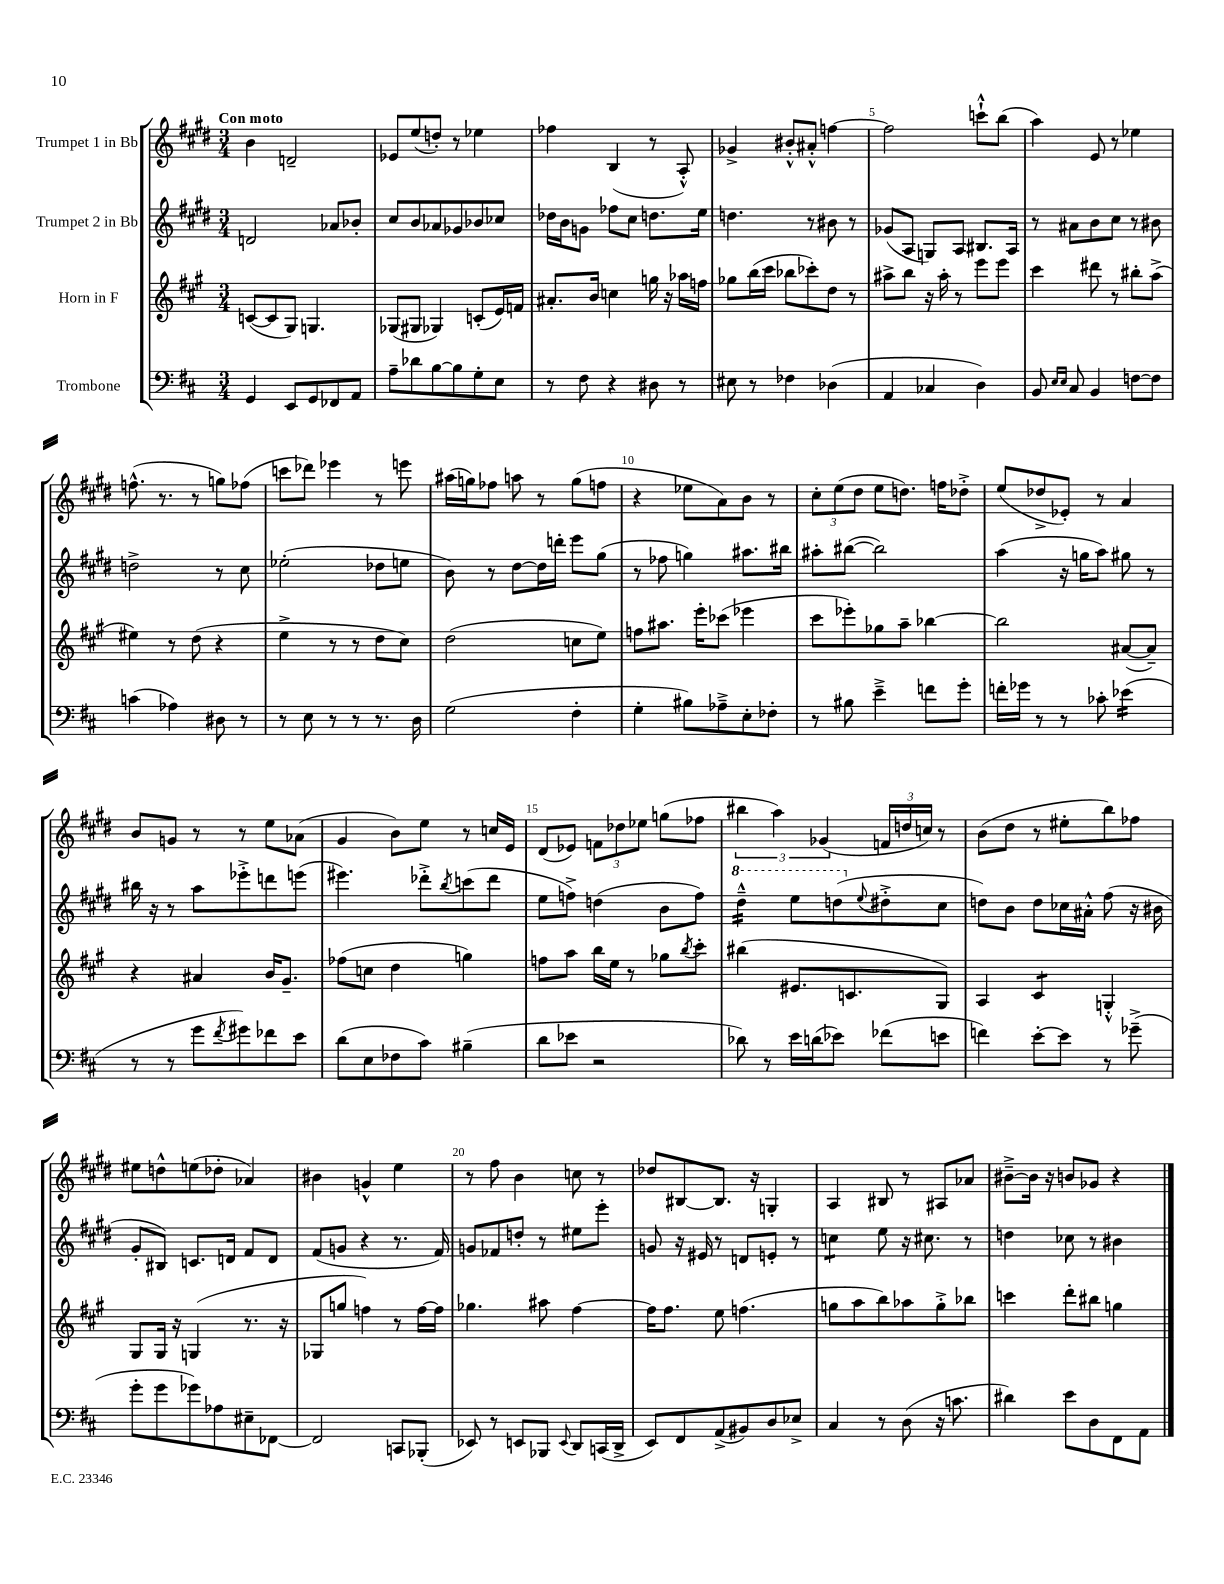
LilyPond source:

<<
\new StaffGroup <<
\new Staff = "s0" \with { instrumentName = "Trumpet 1 in Bb" } {
    \clef treble \key e \major \numericTimeSignature \time 3/4 \tempo "Con moto"
    b'4 d'2-- |
    ees'8 e''8( d''8-.) r8 ees''4 |
    fes''4 b4( r8 a8-.-^) |
    ges'4-> bis'8-.-^ ais'8-.-^ f''4~ |
    f''2 c'''8-!-^ b''8( |
    a''4) e'8 r8 ees''4 |
    f''8.-^( r8. r8 g''8) fes''8( |
    c'''8 des'''8) ees'''4 r8 e'''8 |
    ais''16( g''16) fes''8 a''8 r8 g''8( f''8 |
    r4 ees''8 a'8) b'8 r8 |
    \tuplet 3/2 { cis''8-. e''8( dis''8 } e''8 d''8.) f''16 des''8-.-> |
    e''8( des''8-> ees'8-.) r8 a'4 |
    b'8 g'8 r8 r8 e''8 aes'8( |
    gis'4 b'8) e''8 r8 c''16 e'16 |
    dis'8( ees'8) \tuplet 3/2 { f'8 des''8 ees''8 } g''8( fes''8 |
    \tuplet 3/2 { bis''4 a''4) ges'4( } \tuplet 3/2 { f'16 d''16 c''16) } r8 |
    b'8( dis''8 r8 eis''8-. b''8) fes''8 |
    eis''8 d''8-^ e''8( des''8-. aes'4) |
    bis'4 g'4-^ e''4 |
    r8 fis''8 b'4 c''8 r8 |
    des''8 bis8~ bis8. r16 g4-. |
    a4 bis8 r8 ais8 aes'8 |
    bis'8~---> bis'16 r16 b'8 ges'8 r4 \bar "|." |
}
\new Staff = "s1" \with { instrumentName = "Trumpet 2 in Bb" } {
    \clef treble \key e \major \numericTimeSignature \time 3/4
    d'2 aes'8 bes'8-. |
    cis''8 b'8 aes'8 ges'8 bes'8 ces''8 |
    des''16 b'16 g'8 fes''8 cis''8 d''8. e''16 |
    d''4. r8 bis'8 r8 |
    ges'8( a8 g8) a8 bis8. a16 |
    r8 ais'8 b'8 cis''8 r8 bis'8 |
    d''2-> r8 cis''8 |
    ees''2-.( des''8 e''8 |
    b'8) r8 dis''8~ dis''16 d'''16-. e'''8 gis''8( |
    r8 fes''8 g''4) ais''8. bis''16 |
    ais''8-. bis''8~( bis''2) |
    a''4( r16 g''16 a''8) gis''8 r8 |
    bis''16 r16 r8 a''8 ees'''8-.-> d'''8 e'''8( |
    eis'''4.) des'''8-.-> \acciaccatura { b''8 } c'''8( des'''8 |
    e''8 f''8->) d''4( b'8 f''8) |
    \ottava #1 dis'''4:16---^ e'''8 d'''8( \ottava #0 \appoggiatura { e''8 } dis''!8-.-> cis''8 |
    d''8) b'8 d''8 ces''16 ais'16-.-^ fis''8( r16 bis'16 |
    gis'8-. bis8) c'8. d'16 fis'8 d'8 |
    fis'8( g'8 r4 r8. fis'16) |
    g'8 fes'8 d''8-. r8 eis''8 e'''8-. |
    g'8 r16 eis'16 r8 d'8 e'8-. r8 |
    c''4:8 e''8 r16 cis''8. r8 |
    d''4 ces''8 r8 bis'4 \bar "|." |
}
\new Staff = "s2" \with { instrumentName = "Horn in F" } {
    \clef treble \key a \major \numericTimeSignature \time 3/4
    c'8~( c'8 gis8) g4. |
    ges8( gis8 ges4) c'8-.( e'16) f'16 |
    ais'8.-. b'16 c''4 g''16 r16 aes''16 f''16 |
    ges''8 b''16( cis'''16 bes''8 ces'''8-.) d''8 r8 |
    ais''8-> b''8 r16 ais''16-. r8 e'''8 e'''8 |
    cis'''4 dis'''8 r8 bis''8-. a''8->( |
    eis''4) r8 d''8( r4 |
    e''4-> r8 r8 d''8 cis''8) |
    d''2( c''8 e''8) |
    f''8 ais''8. e'''16-. ces'''8( ees'''4 |
    cis'''8 ees'''8-.) ges''8 a''8-- bes''4~ |
    bes''2 ais'8~( ais'8--) |
    r4 ais'4 b'16 gis'8.-- |
    fes''8( c''8 d''4 g''4) |
    f''8 a''8 b''16 e''16 r8 ges''8 \acciaccatura { b''8 } cis'''8-. |
    bis''4( eis'8. c'8. gis8) |
    a4 cis'4:8 g4-.-^ |
    gis8 gis16 r16 g4( r8. r16 |
    ges8 g''8 f''4) r8 f''16~ f''16 |
    ges''4. ais''8 fis''4~ |
    fis''16 fis''8. e''8 f''4.( |
    g''8 a''8 b''8) aes''8 g''8-.-> bes''8 |
    c'''4 d'''8-. bis''8 g''4 \bar "|." |
}
\new Staff = "s3" \with { instrumentName = "Trombone" } {
    \clef bass \key d \major \numericTimeSignature \time 3/4
    g,4 e,8 g,8 fes,8 a,8 |
    a8-- des'8 b8~ b8 g8-. e8 |
    r8 fis8 r4 dis8 r8 |
    eis8 r8 fes4 des4( |
    a,4 ces4 d4) |
    b,8 \grace { e16 e16 } cis8 b,4 f8~ f8 |
    c'4( aes4) dis8 r8 |
    r8 e8 r8 r8 r8. d16 |
    g2( fis4-. |
    g4-. bis8) aes8---> e8-. fes8-. |
    r8 bis8 e'4---> f'8 g'8-. |
    f'16-. ges'16 r8 r8 ces'8-. ees'4:16( |
    r8 r8 g'8 \acciaccatura { fis'8 } gis'8) fes'8 e'8 |
    d'8( e8 fes8 cis'8) bis4--( |
    d'8 ees'8 r2 |
    des'8) r8 e'16 d'16( ees'8) fes'8( e'8 |
    f'4) e'8~-. e'8 r8 ges'8--->( |
    g'8-. g'8 ges'8) aes8 eis8-- fes,8~ |
    fes,2 c,8 bes,,8-.( |
    ees,8) r8 e,8 bes,,8 \appoggiatura { e,8 } d,8 c,16( d,16-> |
    e,8) fis,8 a,8->( bis,8) d8 ees8-> |
    cis4 r8 d8( r16 c'8. |
    dis'4) e'8 d8 fis,8 a,8 \bar "|." |
}
>>
>>
\layout { \context { \Score \override BarNumber.break-visibility = ##(#f #t #t) barNumberVisibility = #(every-nth-bar-number-visible 5) } }
